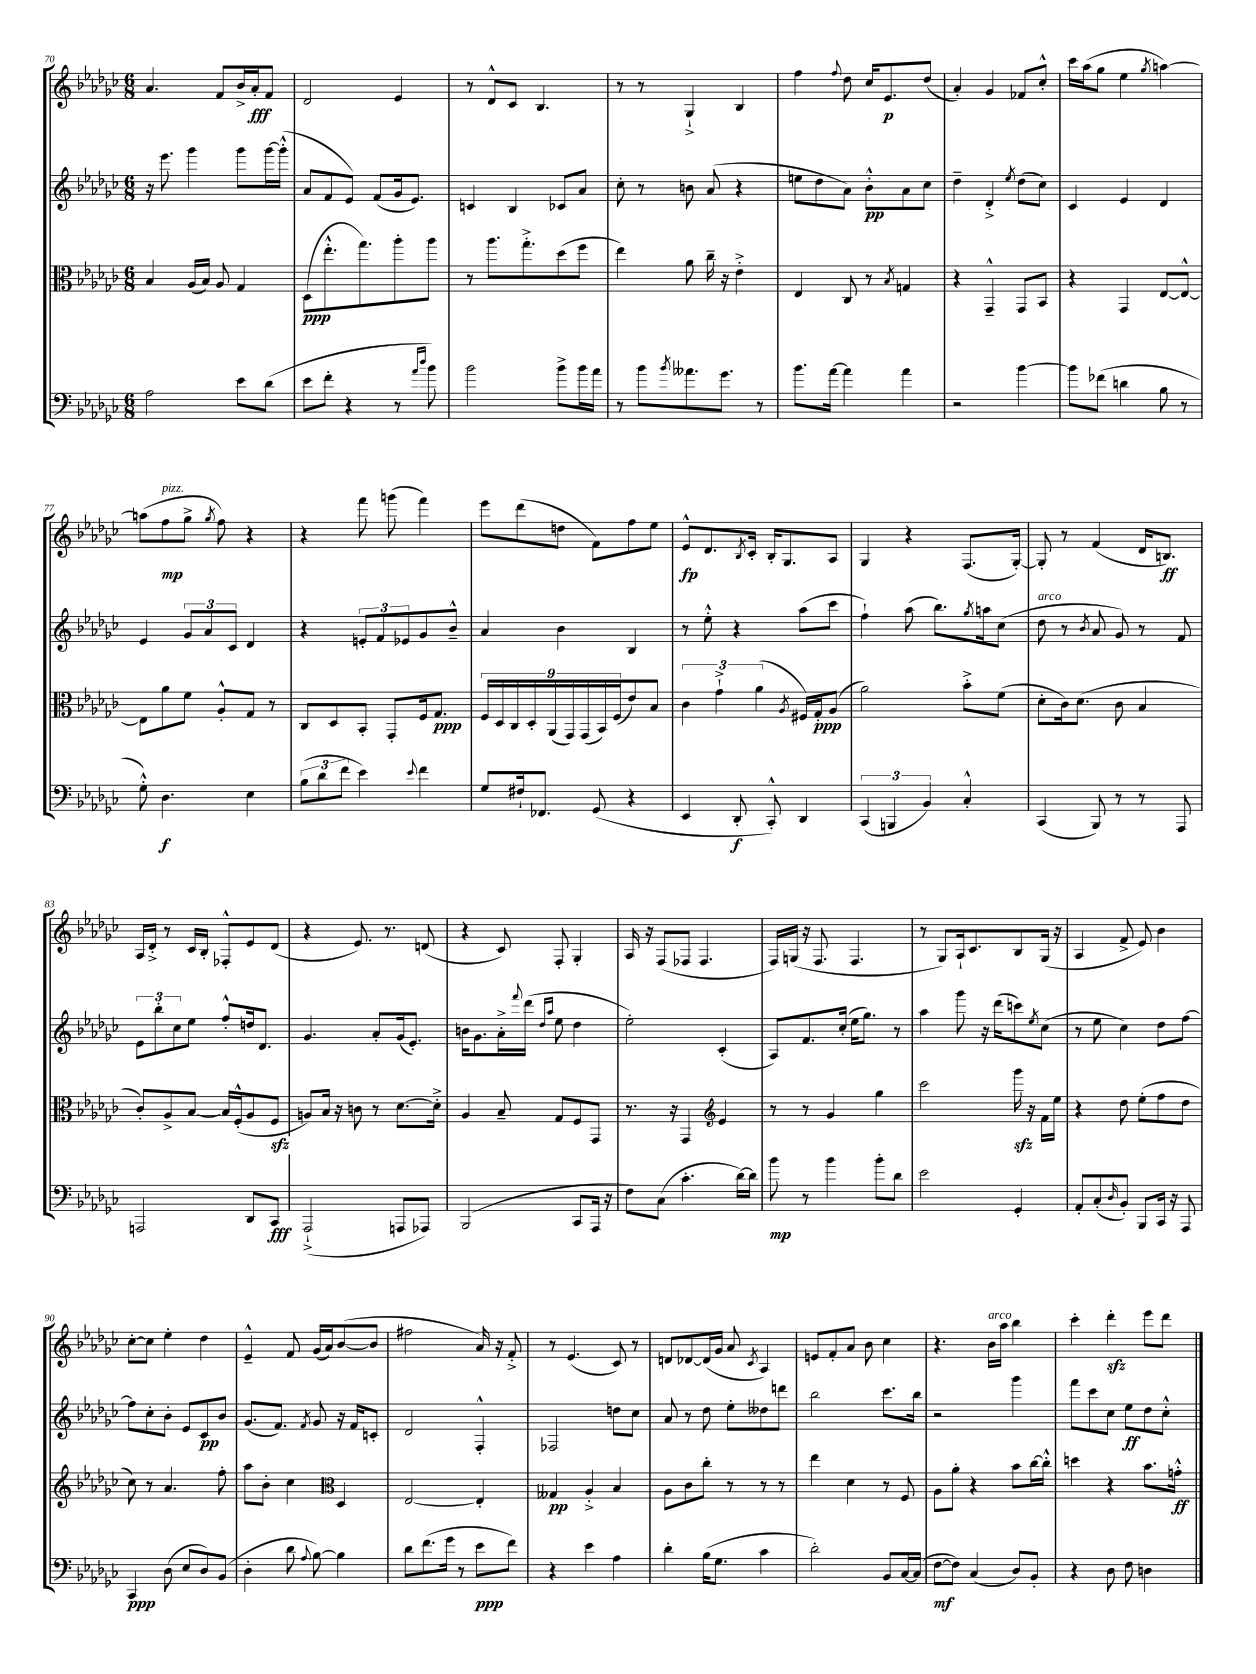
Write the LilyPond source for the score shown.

<<
\new StaffGroup <<
\new Staff = "s0" {
    \clef treble \key ges \major \numericTimeSignature \time 6/8
    aes'4. f'8 bes'16-> aes'16-.\fff f'8 |
    des'2 ees'4 |
    r8 des'8-^ ces'8 bes4. |
    r8 r8 ges4-!-> bes4 |
    f''4 \appoggiatura { f''8 } des''8 ces''16 ees'8.\p des''8( |
    aes'4-.) ges'4 fes'8 ces''8-.-^ |
    ces'''16 aes''16( ges''8 ees''4 \acciaccatura { ges''8 } a''4~) |
    a''8( f''8\mp^\markup { \italic "pizz." } ges''8-> \acciaccatura { ges''8 } f''8) r4 |
    r4 f'''8 g'''8( f'''4) |
    ees'''8 des'''8( d''8 f'8) f''8 ees''8 |
    ees'8-^\fp des'8. \acciaccatura { bes8 } ces'16-. bes16-. ges8. aes8 |
    ges4 r4 f8.( ges16~-.) |
    ges8-. r8 f'4( des'16 b8.\ff) |
    aes16 des'16-.-> r8 ces'16 bes16-. fes8-.-^ ees'8 des'8( |
    r4 ees'8.) r8. d'8( |
    r4 ces'8) f8-. ges4-. |
    aes16 r16 f8( fes8 fes4. |
    f16) g16( r16 f8. f4. |
    r8 ges8) aes16-! ces'8. bes8 ges16( r16 |
    aes4 f'8-> ees'8) bes'4 |
    ces''8~-. ces''8 ees''4-. des''4 |
    ees'4---^ f'8 ges'16( aes'16) bes'8~( bes'8 |
    fis''2 aes'16) r16 f'8-.-> |
    r8 ees'4.( ces'8) r8 |
    d'8 des'8~ des'16( ges'16 aes'8 \acciaccatura { ces'8 } aes4) |
    e'8 f'8-. aes'8 bes'8 ces''4 |
    r4. bes'16^\markup { \italic "arco" } aes''16 bes''4 |
    ces'''4-. des'''4-.\sfz ees'''8 des'''8 \bar "|." |
}
\new Staff = "s1" {
    \clef treble \key ges \major \numericTimeSignature \time 6/8
    r16 ees'''8. ges'''4 ges'''8 ges'''16~ ges'''16-.-^( |
    aes'8 f'8 ees'8) f'8( ges'16 ees'8.) |
    c'4 bes4 ces'8 aes'8 |
    ces''8-. r8 b'8 aes'8( r4 |
    e''8 des''8 aes'8) bes'8-.-^\pp aes'8 ces''8 |
    des''4-- des'4-.-> \acciaccatura { ees''8 } des''8( ces''8) |
    ces'4 ees'4 des'4 |
    ees'4 \tuplet 3/2 { ges'8 aes'8 ces'8 } des'4 |
    r4 \tuplet 3/2 { e'8-. f'8 ees'8 } ges'8 bes'8---^ |
    aes'4 bes'4 bes4 |
    r8 ees''8-.-^ r4 aes''8( ces'''8 |
    f''4-!) aes''8( bes''8.) \acciaccatura { ges''8 } a''16 ces''8( |
    des''8^\markup { \italic "arco" } r8 \acciaccatura { bes'8 } aes'8 ges'8) r8 f'8 |
    \tuplet 3/2 { ees'8 bes''8-. ces''8 } ees''8 f''8-.-^ d''16 des'8. |
    ges'4. aes'8-. ges'16( ees'8.-.) |
    b'16 ges'8. aes'16-.-> \appoggiatura { f'''8 } des'''16( \grace { des''16 aes''16 } ees''8 des''4 |
    ees''2-.) ces'4-.( |
    aes8) f'8. ces''16-.( ees''16 ges''8.) r8 |
    aes''4 ges'''8 r16 des'''16( c'''8) \acciaccatura { ees''8 } ces''8( |
    r8 ees''8 ces''4) des''8 f''8~ |
    f''8 ces''8-. bes'8-. ees'8 ces'8\pp bes'8 |
    ges'8.( f'8.) \acciaccatura { f'8 } ges'8 r16 f'16 c'8-. |
    des'2 f4-.-^ |
    fes2 d''8 ces''8 |
    aes'8 r8 des''8 ees''8-. deses''8 d'''8 |
    bes''2 ces'''8. bes''16 |
    r2 ges'''4 |
    f'''8 ces'''8 ces''8 ees''8\ff des''8 ces''8-.-^ \bar "|." |
}
\new Staff = "s2" {
    \clef alto \key ges \major \numericTimeSignature \time 6/8
    bes4 aes16( bes16) aes8 ges4 |
    des8\ppp( ees''8.-.-^ ges''8.) aes''8-. aes''8 |
    r8 aes''8. ges''8.-.-> des''8( f''8 |
    ees''4) aes'8 ces''16-- r16 ees'4-.-> |
    ees4 ces8 r8 \acciaccatura { bes8 } g4 |
    r4 ges,4---^ ges,8 bes,8 |
    r4 ges,4 ees8~ ees8~-^ |
    ees8 aes'8 f'8 aes8-.-^ ges8 r8 |
    ces8 des8 bes,8-. ges,8-. f16 ges8.\ppp |
    \tuplet 9/8 { f16 des16 ces16 des16-. aes,16( ges,16) ges,16( bes,16) f16( } ees'8) bes8 |
    \tuplet 3/2 { ces'4 ges'4-!-> aes'4( } \acciaccatura { aes8 } fis16) ges16-.\ppp aes8( |
    aes'2) bes'8-.-> f'8( |
    des'8-. ces'16) des'8.( ces'8 bes4 |
    ces'8-.) aes8-> bes8~ bes16 f16-.-^( aes8 f8\sfz |
    a8) bes16 r16 c'8 r8 des'8.~ des'16-.-> |
    aes4 bes8-- ges8 f8 ges,8 |
    r8. r16 ges,4 \clef treble ees'4 |
    r8 r8 ges'4 ges''4 |
    ces'''2 ges'''16\sfz r16 f'16 ees''16 |
    r4 des''8 ees''8-.( f''8 des''8 |
    ces''8) r8 aes'4. f''8-. |
    aes''8 bes'8-. ces''4 \clef alto des4 |
    ees2~ ees4-. |
    geses4\pp aes4-.-> bes4 |
    aes8 ces'8 ces''8-. r8 r8 r8 |
    ees''4 des'4 r8 f8 |
    aes8 aes'8-. r4 bes'8 ces''16~ ces''16-.-^ |
    d''4 r4 bes'8. g'16-.-^\ff \bar "|." |
}
\new Staff = "s3" {
    \clef bass \key ges \major \numericTimeSignature \time 6/8
    aes2 ees'8 des'8( |
    ees'8 f'8-. r4 r8 \grace { aes'16 des''16 } bes'8) |
    bes'2 bes'8-> bes'16 aes'16 |
    r8 bes'8 \acciaccatura { bes'8 } aeses'8. ges'8. r8 |
    bes'8. aes'16~ aes'4 aes'4 |
    r2 bes'4~ |
    bes'8 fes'8( d'4 bes8 r8 |
    ges8-.-^) des4.\f ees4 |
    \tuplet 3/2 { bes8( des'8 f'8 } ees'4) \appoggiatura { ees'8 } f'4 |
    ges8 fis16-! fes,8. ges,8( r4 |
    ees,4 des,8-.\f ces,8-.-^) des,4 |
    \tuplet 3/2 { ces,4( b,,4 bes,4) } ces4-.-^ |
    ces,4( bes,,8) r8 r8 aes,,8 |
    a,,2 des,8 ces,8\fff |
    aes,,2-!->( a,,8 aes,,8) |
    bes,,2( ces,8 aes,,16 r16 |
    f8) ces8( ces'4.-. des'16~) des'16 |
    bes'8\mp r8 bes'4 bes'8-. des'8 |
    ees'2 ges,4-. |
    aes,8-. ces8-.( \grace { des16 } bes,8-.) bes,,8 ces,16 r16 aes,,8 |
    ces,4\ppp des8( ees8 des8) bes,8( |
    des4-. des'8 \appoggiatura { aes8 } bes8~) bes4 |
    des'8 f'8.( ges'16 r8 ees'8\ppp f'8) |
    r4 ees'4 aes4 |
    des'4-. bes16( ges8. ces'4 |
    des'2-.) bes,8 ces16~ ces16( |
    f8~\mf f8) ces4( des8) bes,8-. |
    r4 des8 f8 d4 \bar "|." |
}
>>
>>
\layout { \context { \Score currentBarNumber = #70 } }
